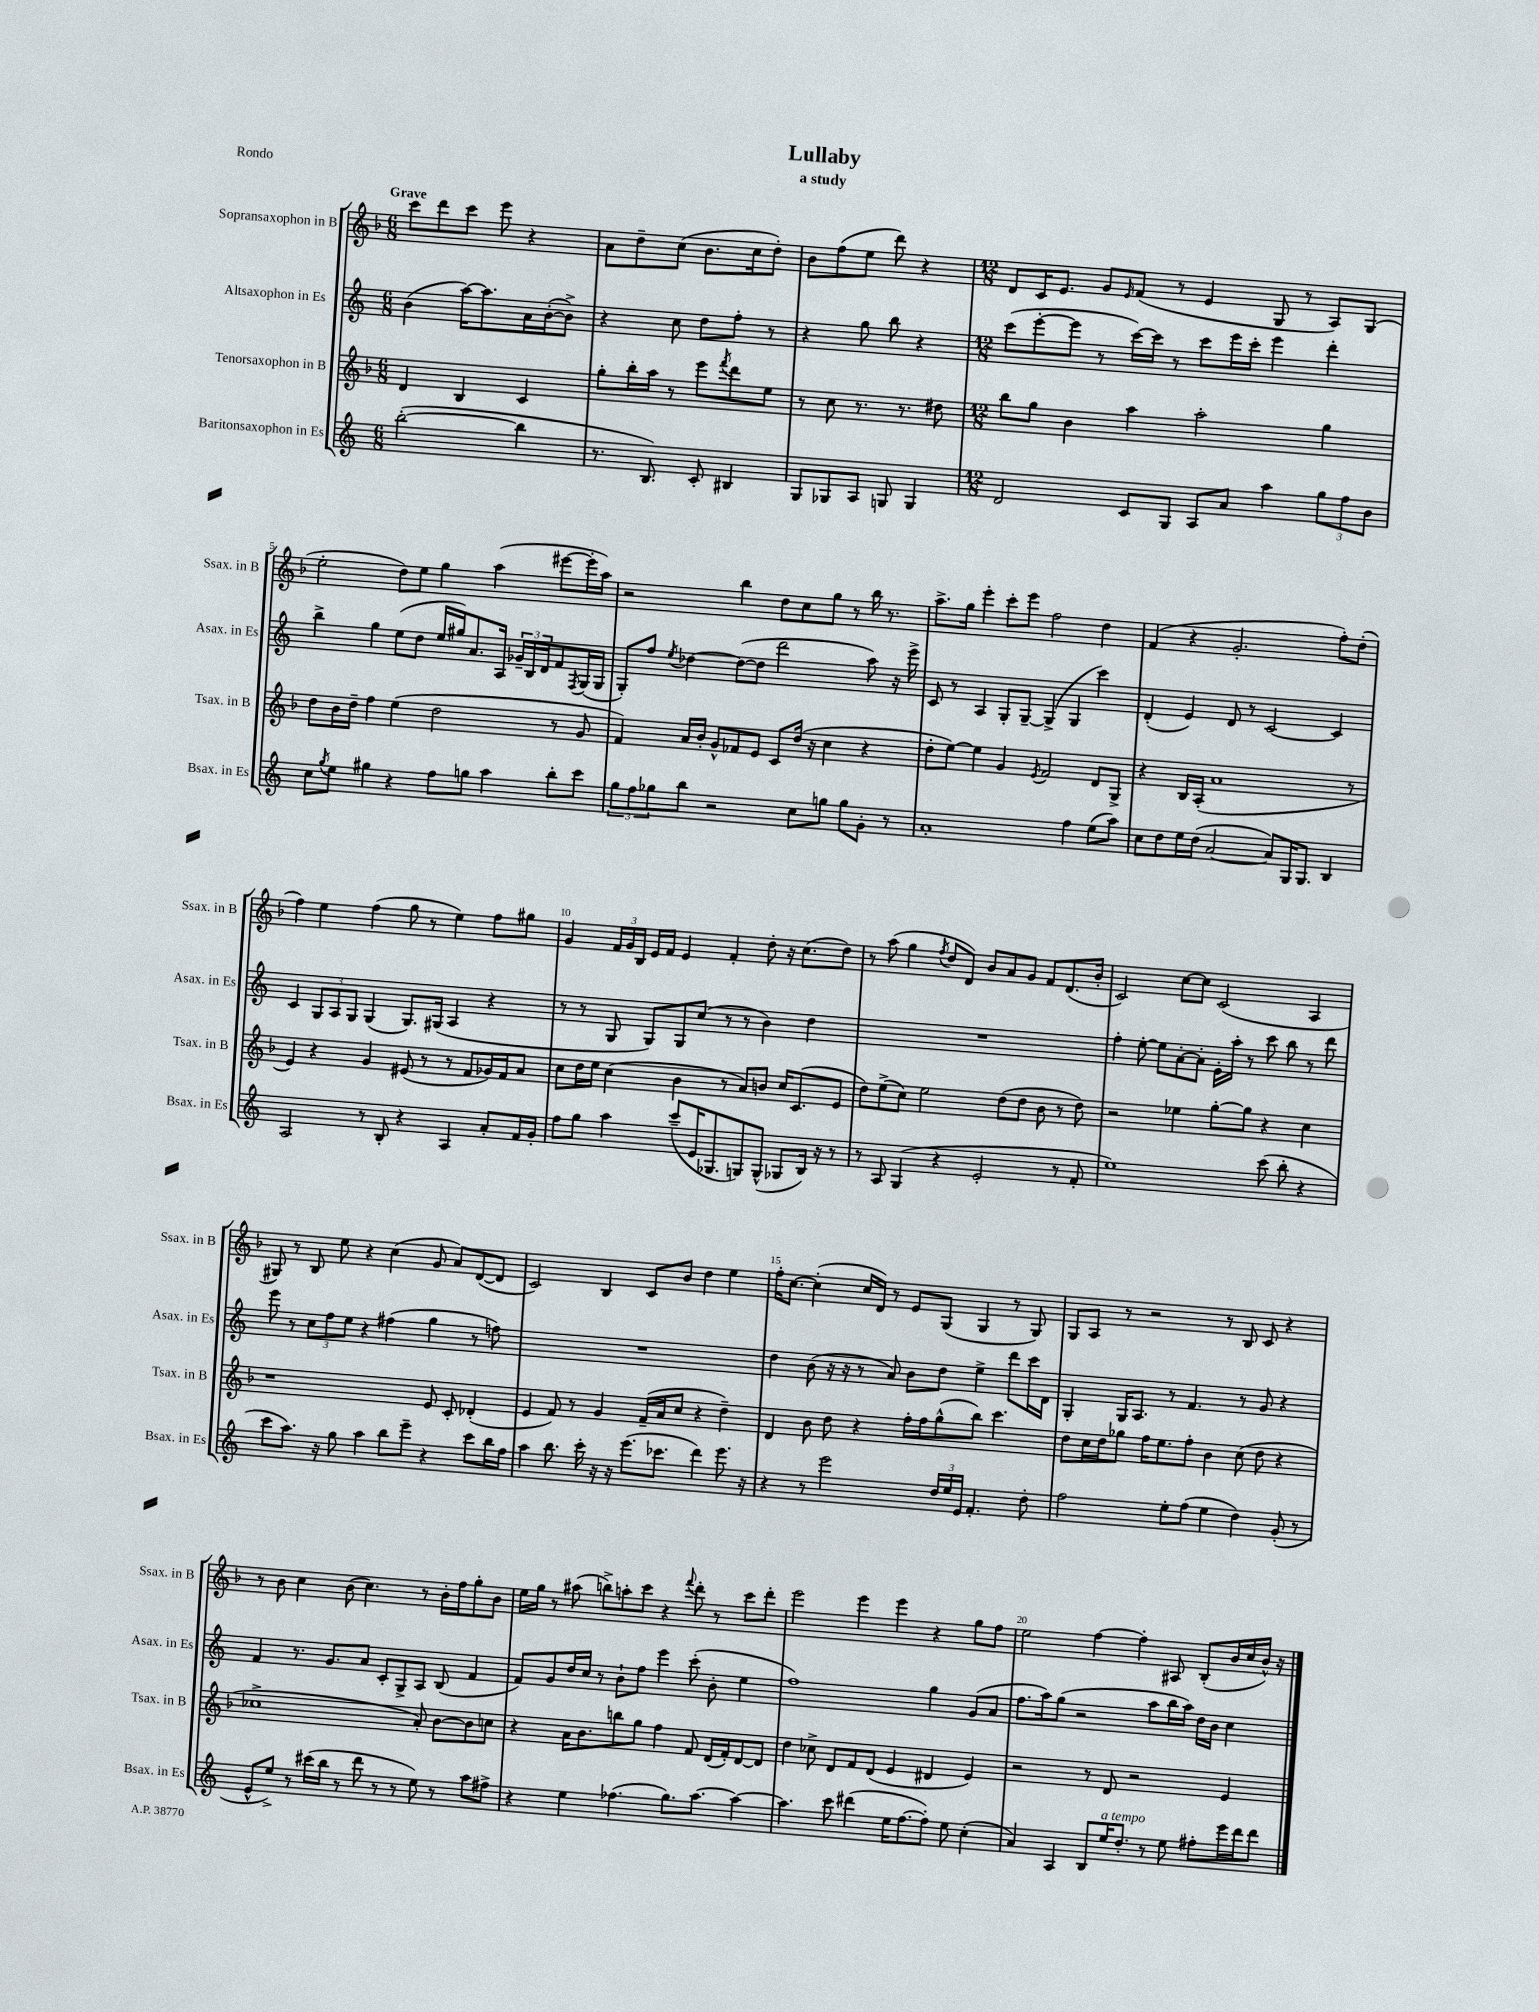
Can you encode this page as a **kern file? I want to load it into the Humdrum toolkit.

**kern	**kern	**kern	**kern
*part4	*part3	*part2	*part1
*staff4	*staff3	*staff2	*staff1
*I"Baritonsaxophon in Es	*I"Tenorsaxophon in B	*I"Altsaxophon in Es	*I"Sopransaxophon in B
*I'Bsax. in Es	*I'Tsax. in B	*I'Asax. in Es	*I'Ssax. in B
*clefG2	*clefG2	*clefG2	*clefG2
*k[]	*k[b-]	*k[]	*k[b-]
*M6/8	*M6/8	*M6/8	*M6/8
=1	=1	=1	=1
!	!	!	!LO:TX:a:B:t=Grave
([2bb'\	4d/	(4b\	8ccc\L
.	.	.	8ddd\
.	4B-/	[16aa\KL)	8ccc\J
.	.	8.aa\]	.
.	.	.	8eee\
4bb\]	4c/	16a\L	4r
.	.	([16b'\J	.
.	.	8b^\J])	.
=2	=2	=2	=2
8.r	8gg'\L	4r	8a\L
.	16bb-'\L	.	8dd~\
8.B/)	16aa\JJ	.	.
.	8r	8cc\	(8cc\J
8c'/	8eee\L	8dd\L	8.b-\L
.	8qfff/	.	.
4B#X/	8ddd\	8ff'\J	.
.	.	.	16cc\k
.	8ee\J	8r	8dd'\J)
=3	=3	=3	=3
8G/L	8r	4r	8b-\L
8G-X/	8cc\	.	(8ff\
8A/J	8.r	8gg\	8ee\J
8Gn/	.	8bb\	8ddd\)
.	8.r	.	.
4G/	.	4r	4r
.	8dd#X\	.	.
=4	=4	=4	=4
*M12/8	*M12/8	*M12/8	*M12/8
2d/	8bb-\L	(8ccc\L	8d/L
.	8gg\J	[8eee'\	16c/K
.	.	.	8.e/J
.	4b-\	8eee\J]	.
.	.	8r	8g/L
.	.	.	16qqe/
8c/L	4aa\	[16ccc\LL)	(8f/J
.	.	16ccc\JJ]	.
8G/J	.	8r	8r
8A/L	2aa'\	8ccc\L	4e/
8a/J	.	16eee\L	.
.	.	16ccc'\JJ	.
4aa\	.	4eee\	8G/
.	.	.	8r
12gg\L	4gg\	4ddd'\	8A/L)
12ff\	.	.	.
.	.	.	(8G/J
12b\J	.	.	.
!!LO:LB:g=z
=5	=5	=5	=5
8cc\L	8dd\L	4bb^\	2ee'\
8qgg/	.	.	.
8ee\J	16b-\L	.	.
.	16dd~\JJ	.	.
4gg#X\	4ff\	4gg\	.
4r	(4ee\	(8ee\L	8dd\L)
.	.	8dd\J	8ee\J
8ff\L	2dd\	16ee/LL	4gg\
.	.	16gg#X/J)	.
8ggn\J	.	8.a/	.
4aa\	.	.	(4aa\
.	.	16A/Jk	.
.	.	24g-X~/LL	.
.	.	24B/	.
.	.	24d/J	.
8bb'\L	8r	8f/	[8eee#X\L
.	.	8qF/	.
8ccc\J	8g/	(16G/L	16eee#'\L]
.	.	16G/JJ	16aa\JJ)
=6	=6	=6	=6
12gg\L	4f/)	8G'/L)	2r
12ff\	.	.	.
.	.	8ff/J	.
12gg-X\	.	.	.
.	.	8qee/	.
8bb\J	16a/LL	[4dd-X\	.
.	16b-'/JJ	.	.
2r	8g^^/L	.	.
.	8f-X/	(8dd-\L_	4bb-\
.	8e/J	8dd-\J]	.
.	8c/L	2ddd\	8dd\L
8cc\L	(16dd/Jk	.	8cc\
.	16r	.	.
8ggn\J	4cc\	.	8gg\J
8gg\L	.	.	8r
8g'\J	4r	8aa\)	16bb-\
.	.	.	8.r
8r	.	16r	.
.	.	16eee^\	.
=7	=7	=7	=7
1a'	8dd'\L	8c/	8.aa^\L
.	[8ee\J)	8r	.
.	.	.	16gg\Jk
.	4ee\]	4A/	4eee'\
.	4g/	8G'/L	8ccc'\L
.	.	[8G~/J	8eee\J
.	8qe/	.	.
.	2f/	(4G^/]	2ff\
4ff\	.	4G/	.
(8ee\L	8d/L	4ccc\)	4dd\
8aa\J)	8G^/J	.	.
=8	=8	=8	=8
8cc\L	4r	(4d'/	(4f/
8dd\	.	.	.
16ee\L	16B-/LL	4e/)	4r
(16dd\JJ	(16A'/JJ	.	.
[2a/	1a	.	.
.	.	8d/	2.g'/
.	.	8r	.
.	.	[2c/	.
8a/L])	.	.	.
16G/K	.	.	.
8.G/J	.	.	.
4B/	.	4c/]	8ff'\L)
.	8r	.	(8dd'\J
!!LO:LB:g=z
=9	=9	=9	=9
2A/	4e/)	4c/	4ff\)
.	4r	12G/L	4ee\
.	.	12A/	.
.	.	12G/J	.
8r	4g/	(4G/	(4ff\
8B'/	.	.	.
4r	(8e#X/	8.G/L)	8gg\
.	8r	.	8r
.	.	(16G#X/Jk	.
4A/	8r	4A/	4ee\)
.	8f/L	.	.
8a'/L	16g-X/L)	4r	8ff\L
.	16f/J	.	.
16f/L	8a/J	.	8gg#X\J
16g'/JJ	.	.	.
=10	=10	=10	=10
8ff\L	8cc\L	8r	4g/
8gg\J	16dd\L	8r	.
.	16ee\JJ	.	.
4aa\	(4cc\	8G/	24f/LL
.	.	.	24g/
.	.	.	24B-/JJ
.	.	8G/L)	16e/LL
.	.	.	16f/JJ
(8ccc~/L	4b-\	8G/	4e/
16e/K	.	(8cc/J	.
8.G-X/	.	.	.
.	8r	8r	4f'/
8Gn/)	8a/L)	8r	.
(8G^^/J	8bn/J	4b\)	8dd'\
8G-X/L	16cc/KL	.	16r
.	(8.c/	.	(8.cc\L
16B/Jk)	.	4dd\	.
16r	.	.	.
8r	8e/J	.	8dd\J)
=11	=11	=11	=11
8r	8dd\L)	1.r	8r
8A/	(8ee^\	.	(8aa\
(4G/	8cc\J)	.	4gg\
.	2ee\	.	.
.	.	.	8qff/
4r	.	.	8dd/L
.	.	.	8d/J)
2e'/	.	.	8b-/L
.	(8dd\L	.	8a/
.	8dd\J	.	8g/J
.	8b-\	.	8f/L
8r	8r	.	(8.d/
8f'/	8dd\)	.	.
.	.	.	16b-'/Jk
=12	=12	=12	=12
1ee)	2r	4ff'\	2c/)
.	.	[8ee'\	.
.	.	8ee\L]	.
.	4ee-X\	[8a'\	[8cc\L
.	.	8a'\J]	8cc\J]
.	[8gg'\L	16e'\LL	(2c/
.	.	16aa'\JJ	.
.	8gg\J]	8r	.
(8ccc\	4r	8ccc\	.
8bb'\	.	8bb\	.
4r	4cc\	8r	4A/
.	.	8ddd\	.
!!LO:LB:g=z
=13	=13	=13	=13
8ccc\L	1r	8eee\	8G#X/)
8.aa\J)	.	8r	8r
.	.	12cc\L	8B-/
16r	.	.	.
.	.	12ff\	.
8gg\	.	.	8ee\
.	.	12ee\J	.
4aa\	.	4r	4r
8bb\L	.	(4ff#X\	(4cc\
8eee~\J	.	.	.
4r	8e/	4gg\	8g/
.	8c'/	.	8a/L)
8ccc\L	(4d-X'/	8r	([8d/
16bb\L	.	8ffn\)	8d/J]
16ff\JJ	.	.	.
=14	=14	=14	=14
4aa\	4e/	1.r	2c/)
8.bb\	8f/)	.	.
.	8r	.	.
16ccc'\	.	.	.
16r	4g/	.	4B-/
16r	.	.	.
(8.eee\L	.	.	.
.	(16f~/LL	.	8c/L
8.ccc-X\J	16a/J	.	.
.	8cc/J	.	8b-/J
4ddd\)	4r	.	4dd\
8.eee\	4dd~\)	.	4ee\
16r	.	.	.
=15	=15	=15	=15
4r	4d/	4dd\	16ff'\KL
.	.	.	[8.cc\J
8r	8b-\	(8b\	(4cc'\]
2eee\	8dd\	16r	.
.	.	16r	.
.	4r	8r	16cc/LL
.	.	.	16d/JJ)
.	.	8a/)	8r
.	16ff'\LL	8b\L	8e/L
.	16ff\J	.	.
24dd/LL	(8gg^^\	8dd\J	(8G/J
24ee/	.	.	.
24e/JJ	.	.	.
4.f'/	8bb-\J)	4ee^\	4G/
.	4.ccc\	.	.
.	.	8ddd\L	8r
8dd'\	.	16ccc\L	8G/)
.	.	16d\JJ	.
=16	=16	=16	=16
2ff\	8dd\L	4G'/	8G/L
.	16cc\L	.	8A/J
.	16dd\J	.	.
.	8gg-X\J	16G/KL	8r
.	.	8.A/J	.
.	16ff\KL	.	2r
.	8.ee\	.	.
8ee'\L	.	8r	.
(8ff\J	8ff'\J	4.f/	.
4ee\	4b-\	.	.
.	.	.	8r
4dd\)	(8cc\	8r	8B-/
.	8dd\	8g/	8c/
(8g'/	4r	4r	4r
8r	.	.	.
!!LO:LB:g=z
=17	=17	=17	=17
8e^^/L	1cc-X^	4f/	8r
8ee^/J)	.	.	8b-\
8r	.	8.r	4cc\
(16ccc#X\LL	.	.	.
16bb\JJ	.	8.g/L	.
8r	.	.	(8b-\
8ddd\	.	8a/J	4.cc\)
8r	.	8c'/L	.
8r	.	8G^/	.
8ee\)	8a'/)	8A/J	8r
8r	[8b-\L	(8B/	16b-'\LL
.	.	.	16ff\J
8aa\L	8b-\]	4f/	8gg'\
8ff#X^\J	8ccn\J	.	8b-\J
=18	=18	=18	=18
4r	4r	8f/L)	16ee\LL
.	.	.	16gg\JJ
.	.	8g/	8r
4ee\	16a\KL	16dd/L	(8aa#X\
.	8.b-\	16cc/JJ	.
.	.	8r	8bbn^\L)
(4.ff-X\	8bbn\	8b`\L	8aan'\
.	8gg\J	8ff\J	8ccc\J
.	4ff\	4eee\	4r
8.gg\L)	.	.	.
.	.	.	8qqfff/
.	8f/	(8ccc'\	8ddd'\
[8.aa\J	.	.	.
.	(16d/LL	8b'\	8r
.	16f'/J)	.	.
4aa\_	[8d/	4ee\	8ccc\L
.	8d/J]	.	8ddd'\J
=19	=19	=19	=19
4.aa\]	4dd\	1ff)	2eee\
.	8cc-X^\	.	.
8ccc\	8d/L	.	.
(4ddd#X\	8f/	.	4eee\
.	(8d/J	.	.
16ee\KL	4e/	.	4eee\
[8.ff\	.	.	.
8ff'\J])	4d#X/	4gg\	4r
8ee\	.	.	.
(4cc'\	4e/)	(8g/L	8gg\L
.	.	8a/J	8ff\J
=20	=20	=20	=20
4a/)	2r	8.ff\L	2ee\
.	.	16aa\k)	.
4A/	.	(8gg\J	.
.	.	2r	.
8B/L	8r	.	[4ff\
!LO:TX:a:i:t=a tempo	!	!	!
16ee/K	8d/	.	.
8.dd'/J	.	.	.
.	2r	.	4ff'\]
8r	.	8aa\L	.
8ee\	.	16bb\L	8A#X/
.	.	16aa\JJ)	.
8ff#X'\L	.	16dd\LL	(8B-'/L
.	.	16b\JJ	.
16eee\L	4e/	4cc\	16b-/L
16ddd\J	.	.	16cc/
8ddd\J	.	.	16b-^^/JJ)
.	.	.	16r
==	==	==	==
*-	*-	*-	*-
